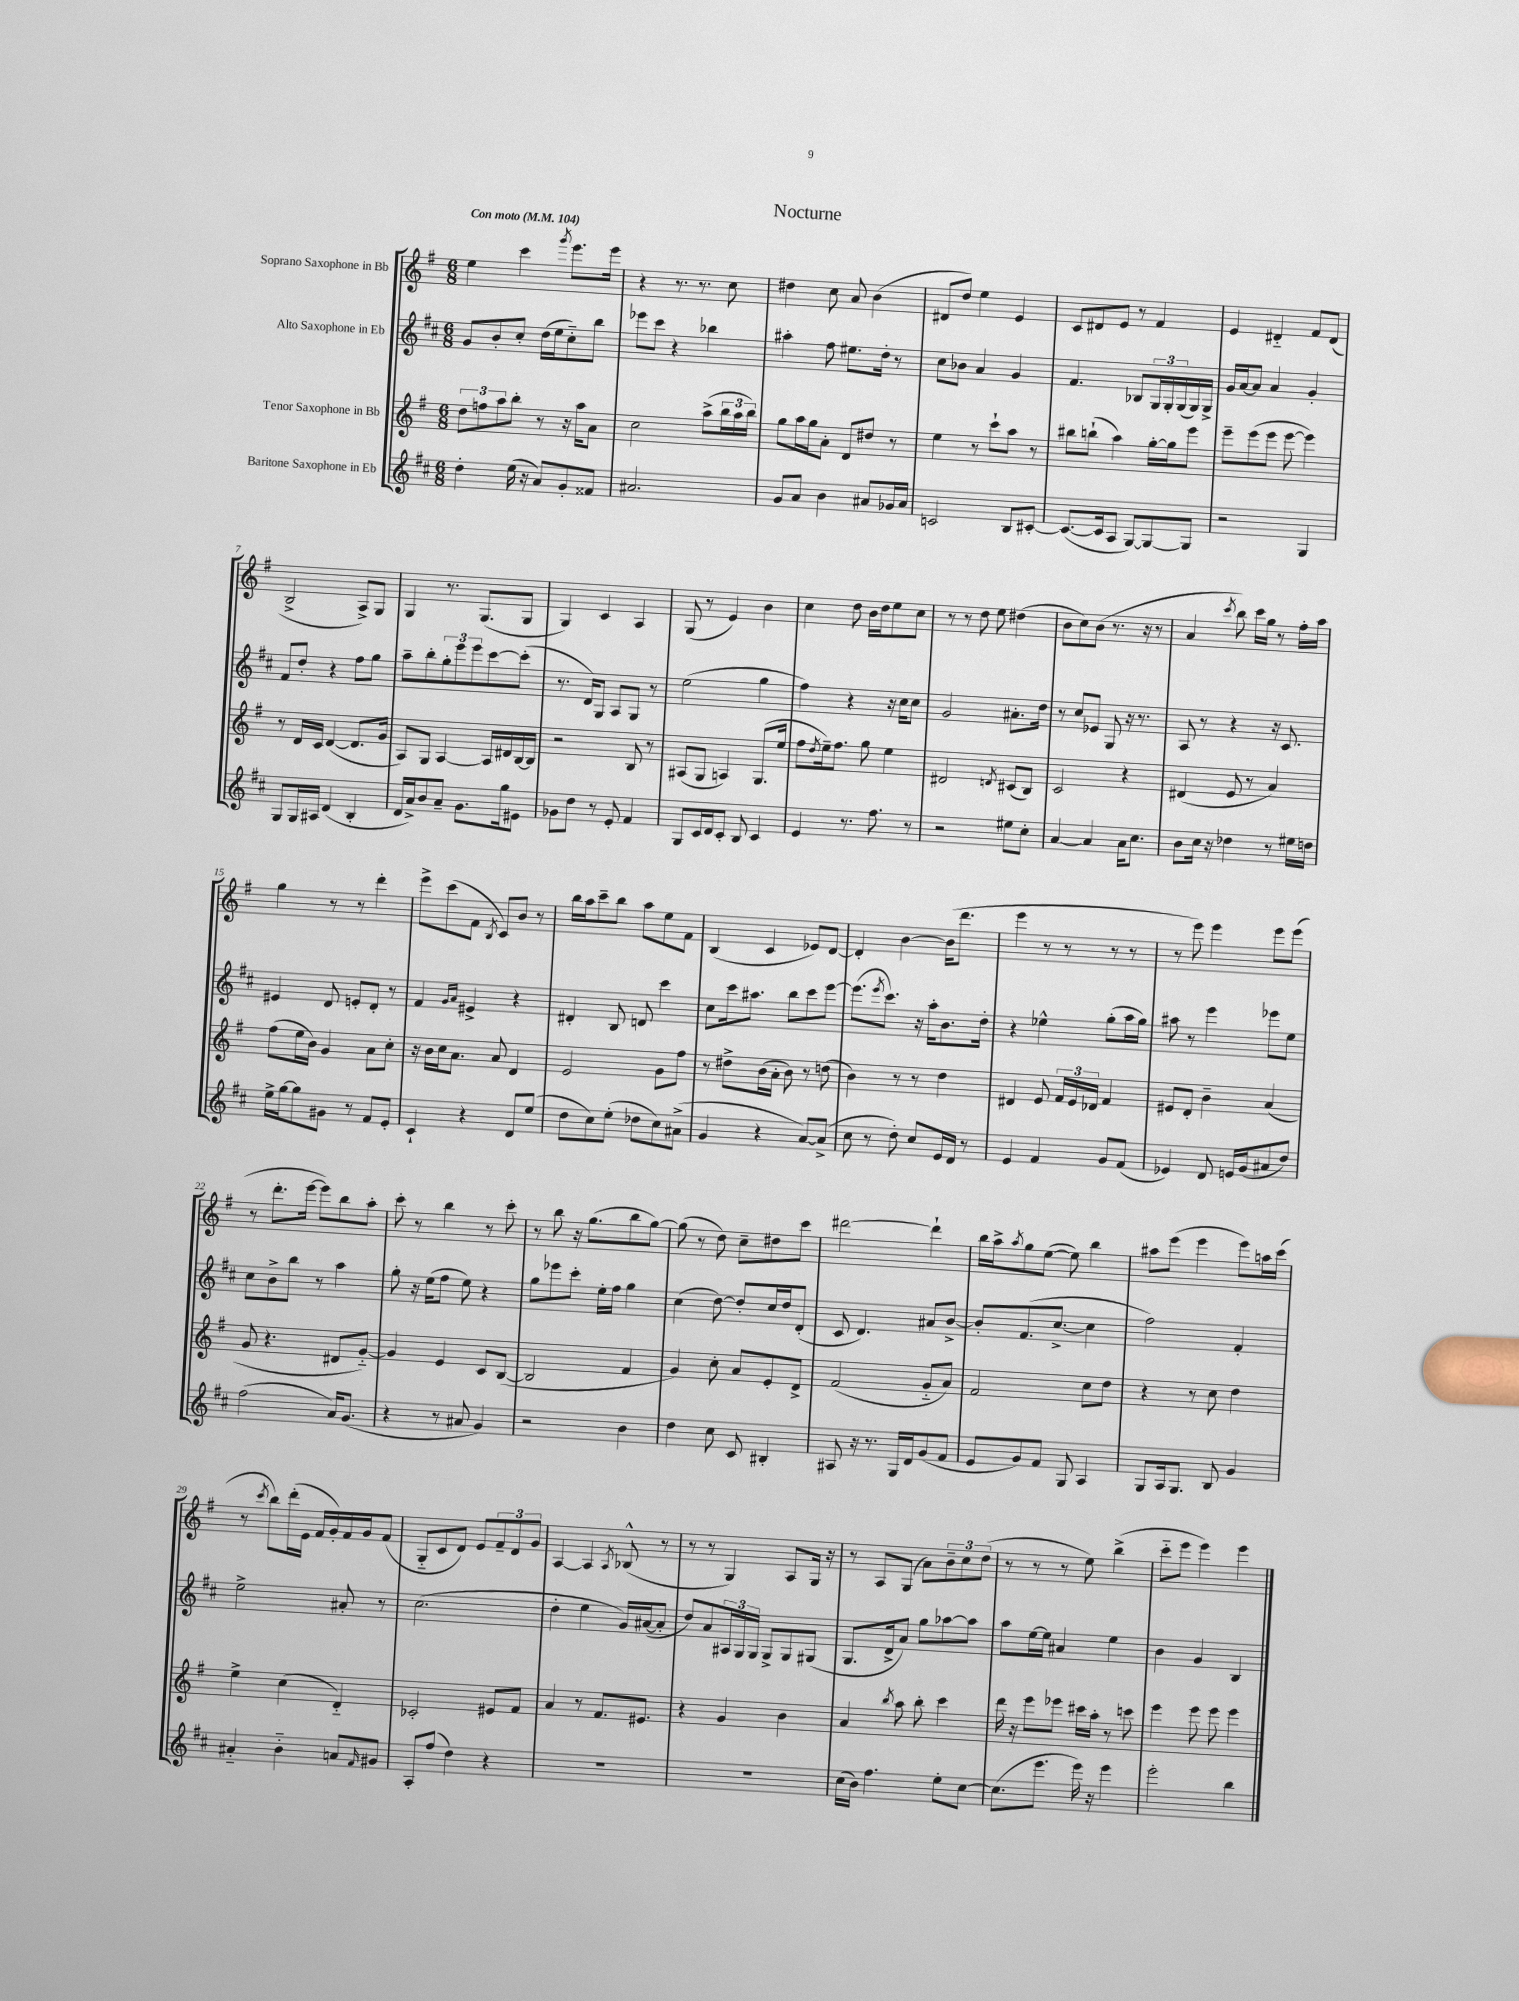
\header { title = "Nocturne" }
<<
\new StaffGroup <<
\new Staff = "s0" \with { instrumentName = "Soprano Saxophone in Bb" } {
    \clef treble \key g \major \numericTimeSignature \time 6/8 \tempo "Con moto" 4 = 104
    e''4 c'''4 \acciaccatura { g'''8 } e'''8. e'''16 |
    r4 r8. r8. c''8 |
    dis''4 c''8 a'8 b'4( |
    dis'8 d''8) e''4 e'4 |
    c'8 dis'8 e'8 r8 fis'4 |
    e'4 dis'4-_ fis'8 dis'8( |
    b2-> a8->) g8 |
    g4 r8. g8.( g8 |
    g4) c'4 a4 |
    g8( r8 e'4) b'4 |
    c''4 d''8 b'16 d''16 e''8 c''8 |
    r8 r8 d''8 e''8 dis''4( |
    b'8 c''8) b'8( r8. r16 r8 |
    a'4 \acciaccatura { c'''8 } b''8) c'''16 g''16 r8 fis''16-. a''16 |
    g''4 r8 r8 d'''4-. |
    e'''8-> c'''8( fis'8 \acciaccatura { b8 } c'8) b'8 r8 |
    b''16 a''16 c'''8-- b''8 a''8 e''8 fis'8 |
    b4( c'4 ees'8) d'8~ |
    d'4-. b'4~ b'16( d'''8. |
    e'''4 r8 r8 r8 r8 |
    r8 e'''8) e'''4 e'''8 e'''8( |
    r8 d'''8.-. e'''16~ e'''8) b''8 a''8-. |
    c'''8-. r8 b''4 r8 c'''8-. |
    r8 b''8 r16 g''8.( b''8 g''8~) |
    g''8( r8 d''8) c''8-- dis''8 c'''8 |
    dis'''2~ dis'''4-! |
    b''16 a''16-> \acciaccatura { a''8 } g''8 e''8~( e''8) b''4 |
    ais''8 e'''8( e'''4 e'''8) a''16 c'''16( |
    r8 \acciaccatura { c'''8 } b''8) d'''16-.( e'16 fis'16 g'16-.) fis'16 g'16 fis'8( |
    g8-_ c'8 d'8) e'8 \tuplet 3/2 { fis'8-- d'8 g'8 } |
    a4~ a4 \acciaccatura { a8 } bes8-^( r8 |
    r8 r8 g4) a8 g16 r16 |
    r8 a8 g8( a'8) \tuplet 3/2 { b'8-- c''8 d''8( } |
    r8 r8 r8 e''8) b''4->( |
    c'''8-_ e'''8 e'''4) e'''4 \bar "|." |
}
\new Staff = "s1" \with { instrumentName = "Alto Saxophone in Eb" } {
    \clef treble \key d \major \numericTimeSignature \time 6/8
    g'8 b'8-. cis''8-. d''16( e''16 cis''8-_) b''8 |
    ees'''8 cis'''8 r4 bes''4 |
    ais''4-. fis''8 eis''8. d''16-. r8 |
    cis''8 bes'8 a'4 g'4 |
    fis'4. bes8 \tuplet 3/2 { g16 g16-. g16( } g16) g16-> |
    g'16 a'16~ a'8 a'4 g'4-. |
    fis'8 d''8-. r4 fis''8 g''8 |
    a''8-- b''8-. \tuplet 3/2 { g''8-. e'''8 e'''8 } cis'''8~ cis'''8-.( |
    r8. d'16) g8 a8 g8 r8 |
    e''2( g''4 |
    fis''4) r4 r16 cis''16 cis''8 |
    g'2 ais'8.-. d''16 |
    r8 cis''8 ees'8 g8 r16 r8. |
    a8 r8 r4 r16 cis'8. |
    eis'4 d'8 e'8-. d'8-. r8 |
    fis'4 \grace { g'16 a'16 } eis'4-> r4 |
    dis'4-. b8 d'8 cis'''4 |
    cis''8 cis'''16 ais''8. b''8 cis'''8 e'''8~ |
    e'''8.( \acciaccatura { e'''8 } cis'''8.) r16 a''16-. b'8. d''16-. |
    r4 ees''4-^ g''8-.( a''16 g''16) |
    ais''8 r8 e'''4 ees'''8 e''8 |
    cis''8 b'8-> b''8 r8 a''4 |
    g''8-. r16 e''16( fis''8 e''8) r4 |
    g''8 ees'''8 cis'''8-. e''16-. fis''16 g''4 |
    cis''4( d''8~) d''8-. cis''16 d''16 d'8-.( |
    cis'8 d'4.) ais'8 b'8~-> |
    b'8-. fis'8.( cis''8.~-> cis''4 |
    fis''2) fis'4-. |
    e''2-> ais'8-. r8 |
    cis''2.( |
    d''4-. e''4 g'16) ais'16~( ais'8-. |
    d''8) a'8 \tuplet 3/2 { ais16 g16 g16 } g8-> g8 gis8( |
    g8. d'16-> a'8) g''8 aes''8~ aes''8 |
    a''8 e''16~ e''16 ais'4 e''4 |
    b'4 g'4 b4 \bar "|." |
}
\new Staff = "s2" \with { instrumentName = "Tenor Saxophone in Bb" } {
    \clef treble \key g \major \numericTimeSignature \time 6/8
    \tuplet 3/2 { d''8 f''8 a''8 } b''8-. r8 r16 a''16 a'8 |
    c''2 a''8->( \tuplet 3/2 { b''16 a''16 b''16) } |
    g''8 a''16 g''16 a'8-. d'8 dis''8 r8 |
    e''4 r8 c'''8-! a''8 r8 |
    bis''8 b''8-!( a''4) g''16~-. g''16 e'''8 |
    e'''8-- e'''8( e'''8 e'''8~ e'''4) |
    r8 d'16 c'16 d'4~( d'8. g'16 |
    a8) g8 a4~ a16 dis'16 b16~ b16 |
    r2 b8 r8 |
    ais8( g8 a4) g8.( e''16 |
    fis''8 \acciaccatura { d''8 } e''16--) fis''8. g''8 e''4 |
    dis'2 \acciaccatura { d'8 } cis'8( b8) |
    c'2 r4 |
    dis'4( e'8 r8 a'4) |
    fis''8( e''16 b'16) g'4 a'8 c''8-. |
    r16 b'16 c''16 a'8. a'8 d'4 |
    e'2 g'8 fis''8 |
    r8 dis''8-> b'16( a'16-. b'8) r8 d''8( |
    b'4) r8 r8 d''4 |
    dis'4 e'8 \tuplet 3/2 { fis'16 e'16 des'16 } fis'4 |
    eis'8 d'8-. b'4-- a'4( |
    g'8 r4. dis'8 g'8~-_) |
    g'4 e'4 c'8 b8~( |
    b2 fis'4 |
    g'4) c''8-. a'8 e'8-. d'8-> |
    fis'2( g'8-_ a'8) |
    fis'2 c''8 d''8 |
    r4 r8 c''8 d''4 |
    e''4-> c''4( d'4-_) |
    ces'2-. eis'8 fis'8 |
    a'4 r8 fis'8. eis'8. |
    r4 g'4 b'4 |
    a'4 \acciaccatura { b''8 } a''8 b''8-. c'''4 |
    d'''16 r16 e'''8 ees'''8 cis'''16 a''16-. r8 c'''8 |
    e'''4 e'''8 e'''8 e'''4 \bar "|." |
}
\new Staff = "s3" \with { instrumentName = "Baritone Saxophone in Eb" } {
    \clef treble \key d \major \numericTimeSignature \time 6/8
    d''4-. e''16( r16 a'8) g'8-. fisis'8 |
    ais'2. |
    g'8 a'8 b'4 ais'8 ges'16 ais'16 |
    c'2 b8 cis'8~-. |
    cis'8.~( cis'16 a8 g8~) g8~ g8 |
    r2 g4 |
    g8 g16 ais16 d'4( b4-. |
    d'16 a'16->) b'8 a'8-- g'8. g''16 eis'8 |
    ges'8 d''8 r8 e'8-. fis'4 |
    g8 cis'16 d'16 cis'8-. b8 cis'4 |
    e'4 r8. fis''8. r8 |
    r2 eis''8 cis''8-. |
    a'4~ a'4 a'16 cis''8. |
    b'8 cis''16 r16 des''4 r8 eis''16 d''16 |
    e''16-> g''16~ g''8 gis'8 r8 fis'8 e'8-. |
    cis'4-! r4 d'8 e''8( |
    d''8 cis''8) e''8-.( des''8 cis''8) ais'8->( |
    g'4 r4 a'8~) a'8->( |
    cis''8 r8 d''8-.) cis''8 e'16 d'16 r8 |
    e'4 fis'4 g'8 fis'8( |
    ees'4) d'8 e'16 g'16( ais'8 d''8) |
    fis''2( a'16) g'8.( |
    r4 r8 ais'8 g'4) |
    r2 b'4 |
    d''4 cis''8 cis'8 bis4-. |
    ais8 r16 r8. g16 d'16 g'8( fis'8 |
    e'8 g'8) fis'8 g8 a4 |
    g8 a16 g8. b8 g'4 |
    ais'4-_ b'4-_ a'8 \grace { fis'16 } gis'8 |
    a8-. fis''8( d''4) r4 |
    R2. |
    R2. |
    cis''16( b'16) fis''4. e''8-. cis''8~ |
    cis''8.( e'''8. e'''16) r16 e'''4 |
    e'''2-. b''4 \bar "|." |
}
>>
>>
